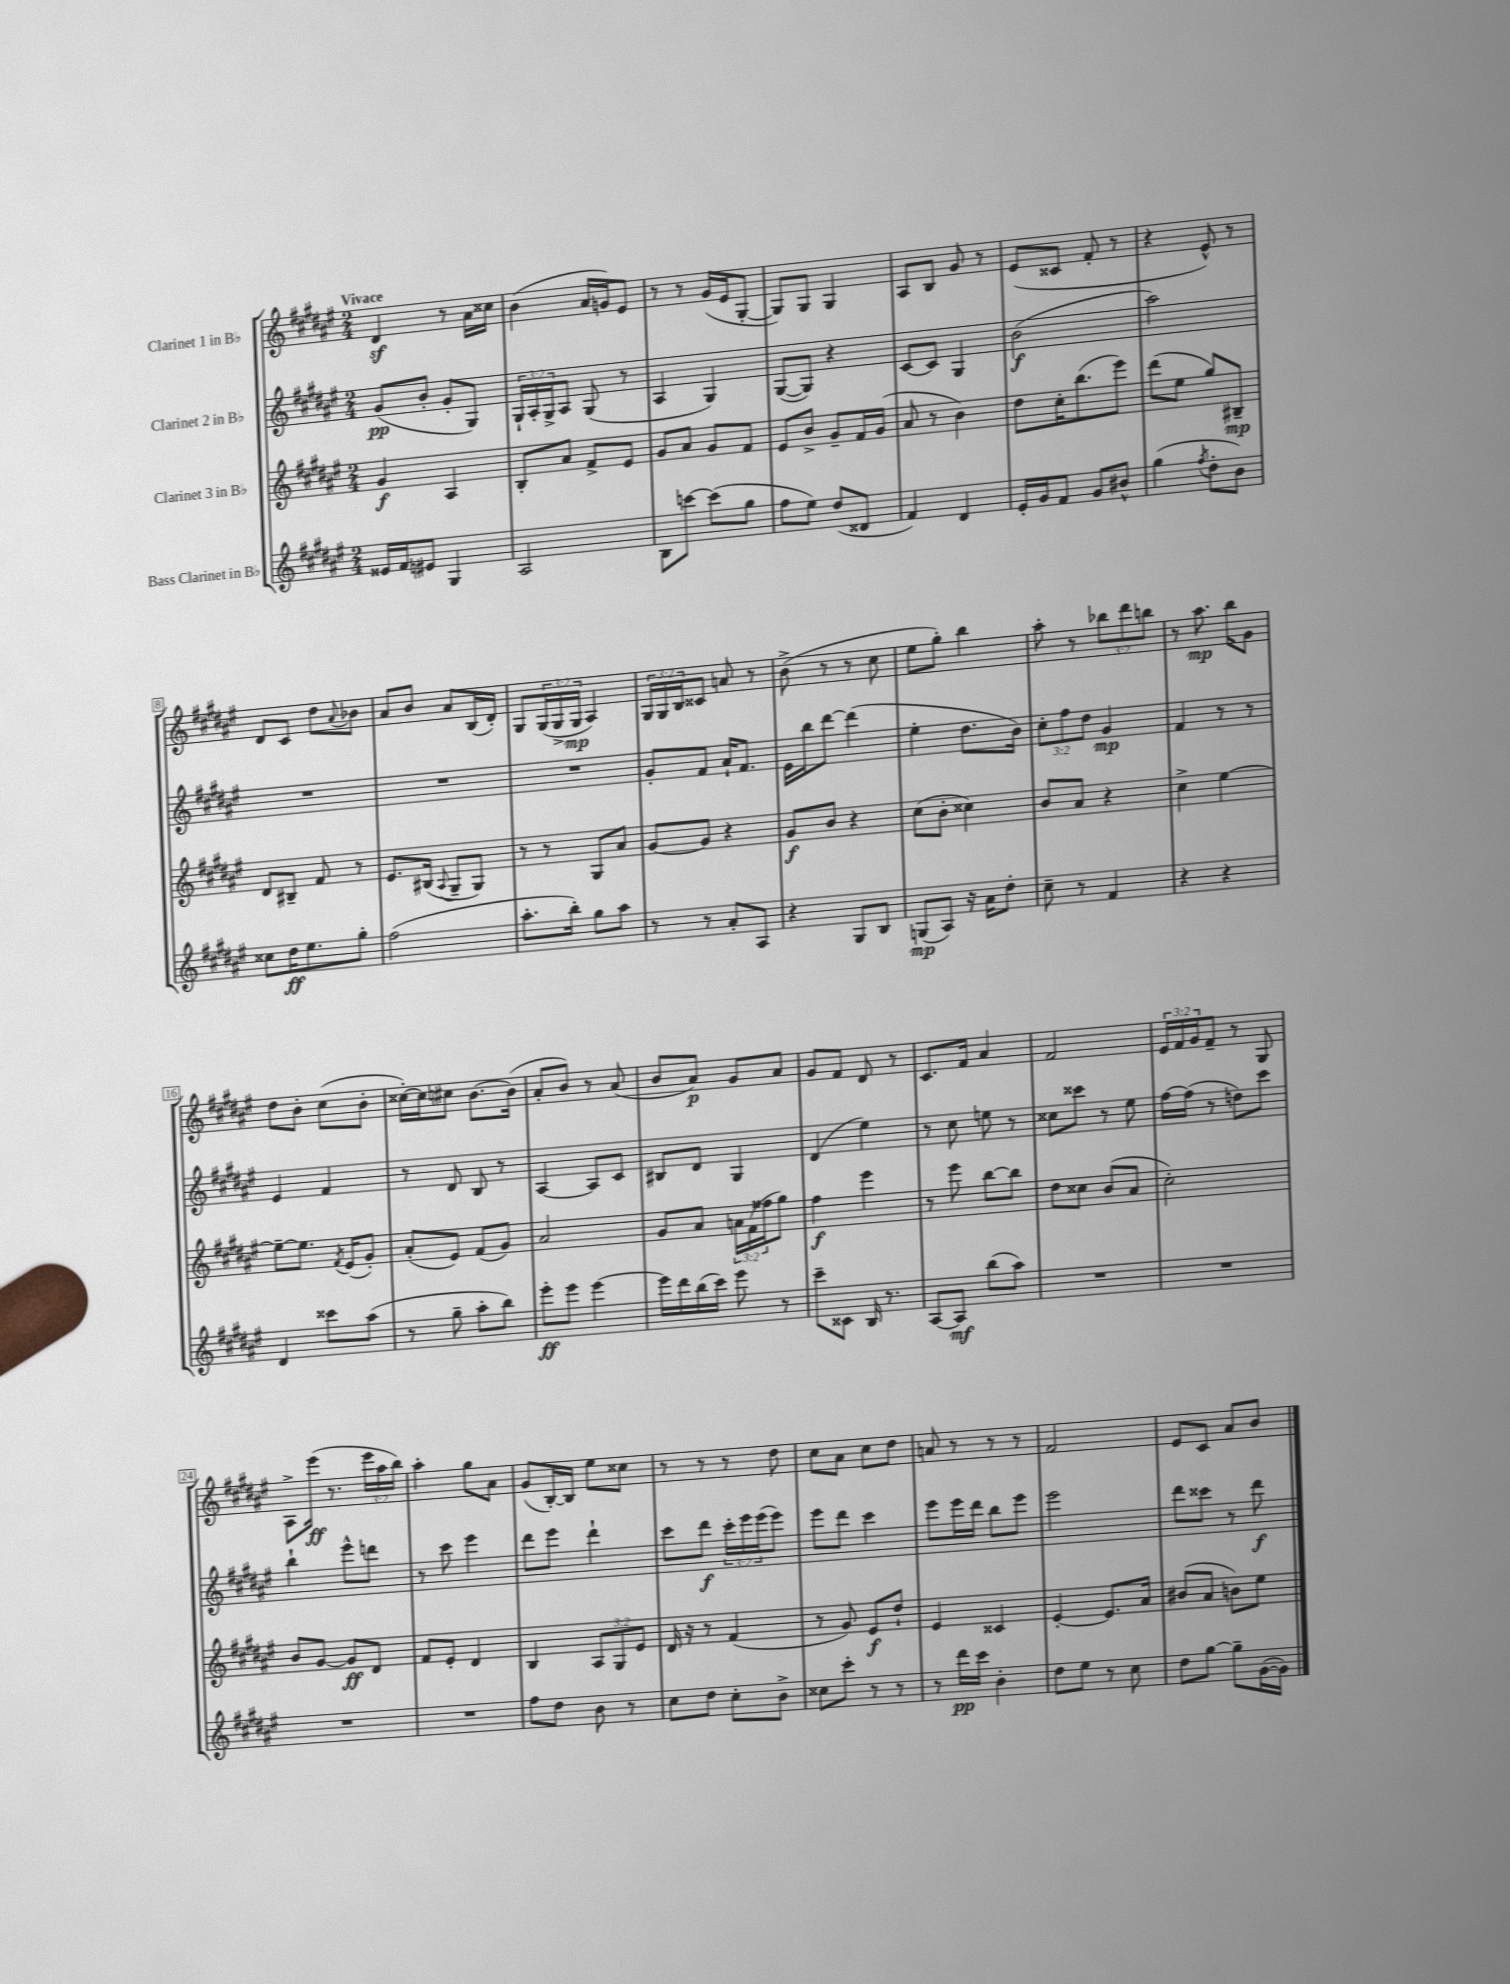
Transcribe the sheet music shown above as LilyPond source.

<<
\new StaffGroup <<
\new Staff = "s0" \with { instrumentName = "Clarinet 1 in Bb" } {
    \clef treble \key fis \major \numericTimeSignature \time 2/4 \override Staff.TupletNumber.text = #tuplet-number::calc-fraction-text \tempo "Vivace"
    dis'4\sf r8 ais'16 cisis''16 |
    b'4( ais'16 g'16) eis'8 |
    r8 r8 gis'16( eis'16 gis8~-. |
    gis8) gis8 gis4 |
    ais8 b8 gis'8 r8 |
    eis'8( cisis'8 fis'8-. r8 |
    r4 eis'8-^) r8 |
    dis'8 cis'8 dis''8 \appoggiatura { ais'8 } bes'8 |
    ais'8 b'8 ais'8 b16( dis'16-.) |
    gis8 \tuplet 3/2 { gis16( gis16-> gis16\mp } ais4) |
    \tuplet 3/2 { gis16 gis16 b16 } cisis'8 a'8 r8 |
    b'8->( r8 r8 cis''8 |
    eis''8 gis''8-.) b''4 |
    ais''8-. r8 \tuplet 3/2 { bes''8 dis'''8 b''8 } |
    r8 ais''8.\mp b''16 gis'8 |
    dis''8 b'8-. cis''8( b'8-. |
    cisis''16~-.) cisis''16 cis''8 b'8.~ b'16( |
    ais'8-. b'8) r8 ais'8( |
    b'8 ais'8\p) gis'8 ais'8 |
    gis'8 fis'8 dis'8 r8 |
    cis'8. fis'16 ais'4 |
    fis'2 |
    \tuplet 3/2 { eis'16 fis'16 gis'16 } fis'8-- r8 gis8 |
    ais8-> eis'''16\ff( r8. \tuplet 3/2 { eis'''16 ais''16 b''16) } |
    ais''4-. gis''8 ais'8 |
    gis'8( b16~-.) b16 eis''8 cisis''8 |
    r8 r8 r8 dis''8 |
    cis''8 ais'8 cis''8 dis''8 |
    a'8 r8 r8 r8 |
    fis'2 |
    eis'8 cis'8 ais'8 b'8 \bar "|." |
}
\new Staff = "s1" \with { instrumentName = "Clarinet 2 in Bb" } {
    \clef treble \key fis \major \numericTimeSignature \time 2/4 \override Staff.TupletNumber.text = #tuplet-number::calc-fraction-text
    gis'8\pp( b'8-. gis'8-. gis8) |
    \tuplet 3/2 { gis16-! ais16-. gis16-> } ais8 gis8( r8 |
    ais4 gis4) |
    gis8~( gis8) r4 |
    cis'8~ cis'8 gis4 |
    b'2\f( |
    ais''2) |
    R2 |
    R2 |
    R2 |
    gis'8-. fis'8 ais'16-! fis'8. |
    eis'16 b''16 dis'''8~ dis'''4( |
    eis''4-. dis''8. b'16) |
    \tuplet 3/2 { cis''8-. fis''8 dis''8 } gis'4\mp |
    fis'4 r8 r8 |
    eis'4 fis'4 |
    r8 dis'8 b8 r8 |
    ais4~ ais8 cis'8 |
    bis8 dis'8 gis4 |
    dis'4( eis''4) |
    r8 cis''8 e''8 r8 |
    cisis''8 cisis'''8 r8 eis''8 |
    fis''16~ fis''16( r8 d''8) cis'''8 |
    b''4-! eis'''8-^ d'''8 |
    r8 cis'''8 eis'''4 |
    dis'''8 eis'''8 dis'''4-! |
    cis'''8 dis'''8\f \tuplet 3/2 { cis'''16-. eis'''16 eis'''16( } eis'''8) |
    eis'''8 dis'''8 cis'''4 |
    eis'''8 eis'''16 dis'''16 b''8 eis'''8 |
    eis'''2 |
    dis'''8 cisis'''8 r8 dis'''8\f \bar "|." |
}
\new Staff = "s2" \with { instrumentName = "Clarinet 3 in Bb" } {
    \clef treble \key fis \major \numericTimeSignature \time 2/4 \override Staff.TupletNumber.text = #tuplet-number::calc-fraction-text
    gis'4\f ais4 |
    b8-. ais'8 fis'8-> eis'8 |
    gis'8 ais'8 gis'8 fis'8 |
    eis'8 b'8-> gis'8-- fis'16 gis'16( |
    ais'8 r8 b'4) |
    dis''8 cis''16-. b''8.( eis'''8) |
    dis'''8( eis''8 gis''8) bis8--\mp |
    dis'8 bis8-- fis'8 r8 |
    eis'8. bis16( \appoggiatura { ais8 } gis8-- gis8) |
    r8 r8 gis8 ais'8 |
    gis'8~ gis'8 r4 |
    gis'8\f b'8 r4 |
    cis''8( b'8-. cisis''4) |
    b'8 ais'8 r4 |
    cis''4-> eis''4~ |
    eis''8~-- eis''8. \acciaccatura { fis'8 } eis'16( gis'8-.) |
    ais'8-.( eis'8) fis'8( gis'8) |
    ais'2 |
    gis'8 ais'8 \tuplet 3/2 { a'16 fis'16( fisis''16 } gis''8) |
    fis''4\f eis'''4 |
    r8 eis'''8 b''8~ b''8 |
    dis''8 cisis''8 b'8( ais'8 |
    cis''2-.) |
    b'8 gis'8~ gis'8\ff dis'8 |
    fis'8 eis'8-. dis'4 |
    b4 \tuplet 3/2 { ais8 gis8 eis'8 } |
    dis'16 r16 r8 fis'4( |
    r8 gis'8) eis'8\f dis''8-! |
    eis'4 cisis'4 |
    eis'4~-. eis'8. ais'16 |
    bis'8( ais'8 b'8) eis''8 \bar "|." |
}
\new Staff = "s3" \with { instrumentName = "Bass Clarinet in Bb" } {
    \clef treble \key fis \major \numericTimeSignature \time 2/4
    eisis'16 fis'16 eis'8 gis4 |
    ais2 |
    b8 c'''8~ c'''8( gis''8 |
    fis''8 eis''8) dis''8( disis'8 |
    fis'4) dis'4 |
    eis'16-. gis'16 fis'8 gis'8 bis'8-^ |
    gis''4( \acciaccatura { fis''8 } dis''8-. b'8) |
    cisis''8 dis''16\ff eis''8. gis''8-. |
    fis''2( |
    ais''8.-. b''16-.) gis''8 ais''8 |
    r8 r8 ais'8-. ais8 |
    r4 gis8 b8 |
    g8\mp( ais8) r16 ais'16 dis''8-. |
    cis''8-- r8 fis'4 |
    r4 r4 |
    dis'4 cisis'''8 ais''8( |
    r8 gis''8-- ais''8-. b''8) |
    eis'''8-.\ff eis'''8 eis'''4~ |
    eis'''16 dis'''16 b''16( cis'''16) eis'''8 r8 |
    cis'''8-- cisis'8 b16 r8. |
    ais8~ ais8\mf b''8( ais''8) |
    R2 |
    R2 |
    R2 |
    R2 |
    fis''8 dis''8 b'8 r8 |
    cis''8 dis''8 cis''8-. b'8-> |
    cisis''8 cis'''8-. r8 r8 |
    r8 dis'''16\pp cis'''16 b'4-. |
    dis''8 eis''8 r8 cis''8 |
    dis''8 gis''8~ gis''8-- gis'16~( gis'16) \bar "|." |
}
>>
>>
\layout { \context { \Score \override BarNumber.stencil = #(make-stencil-boxer 0.1 0.3 ly:text-interface::print) } }
